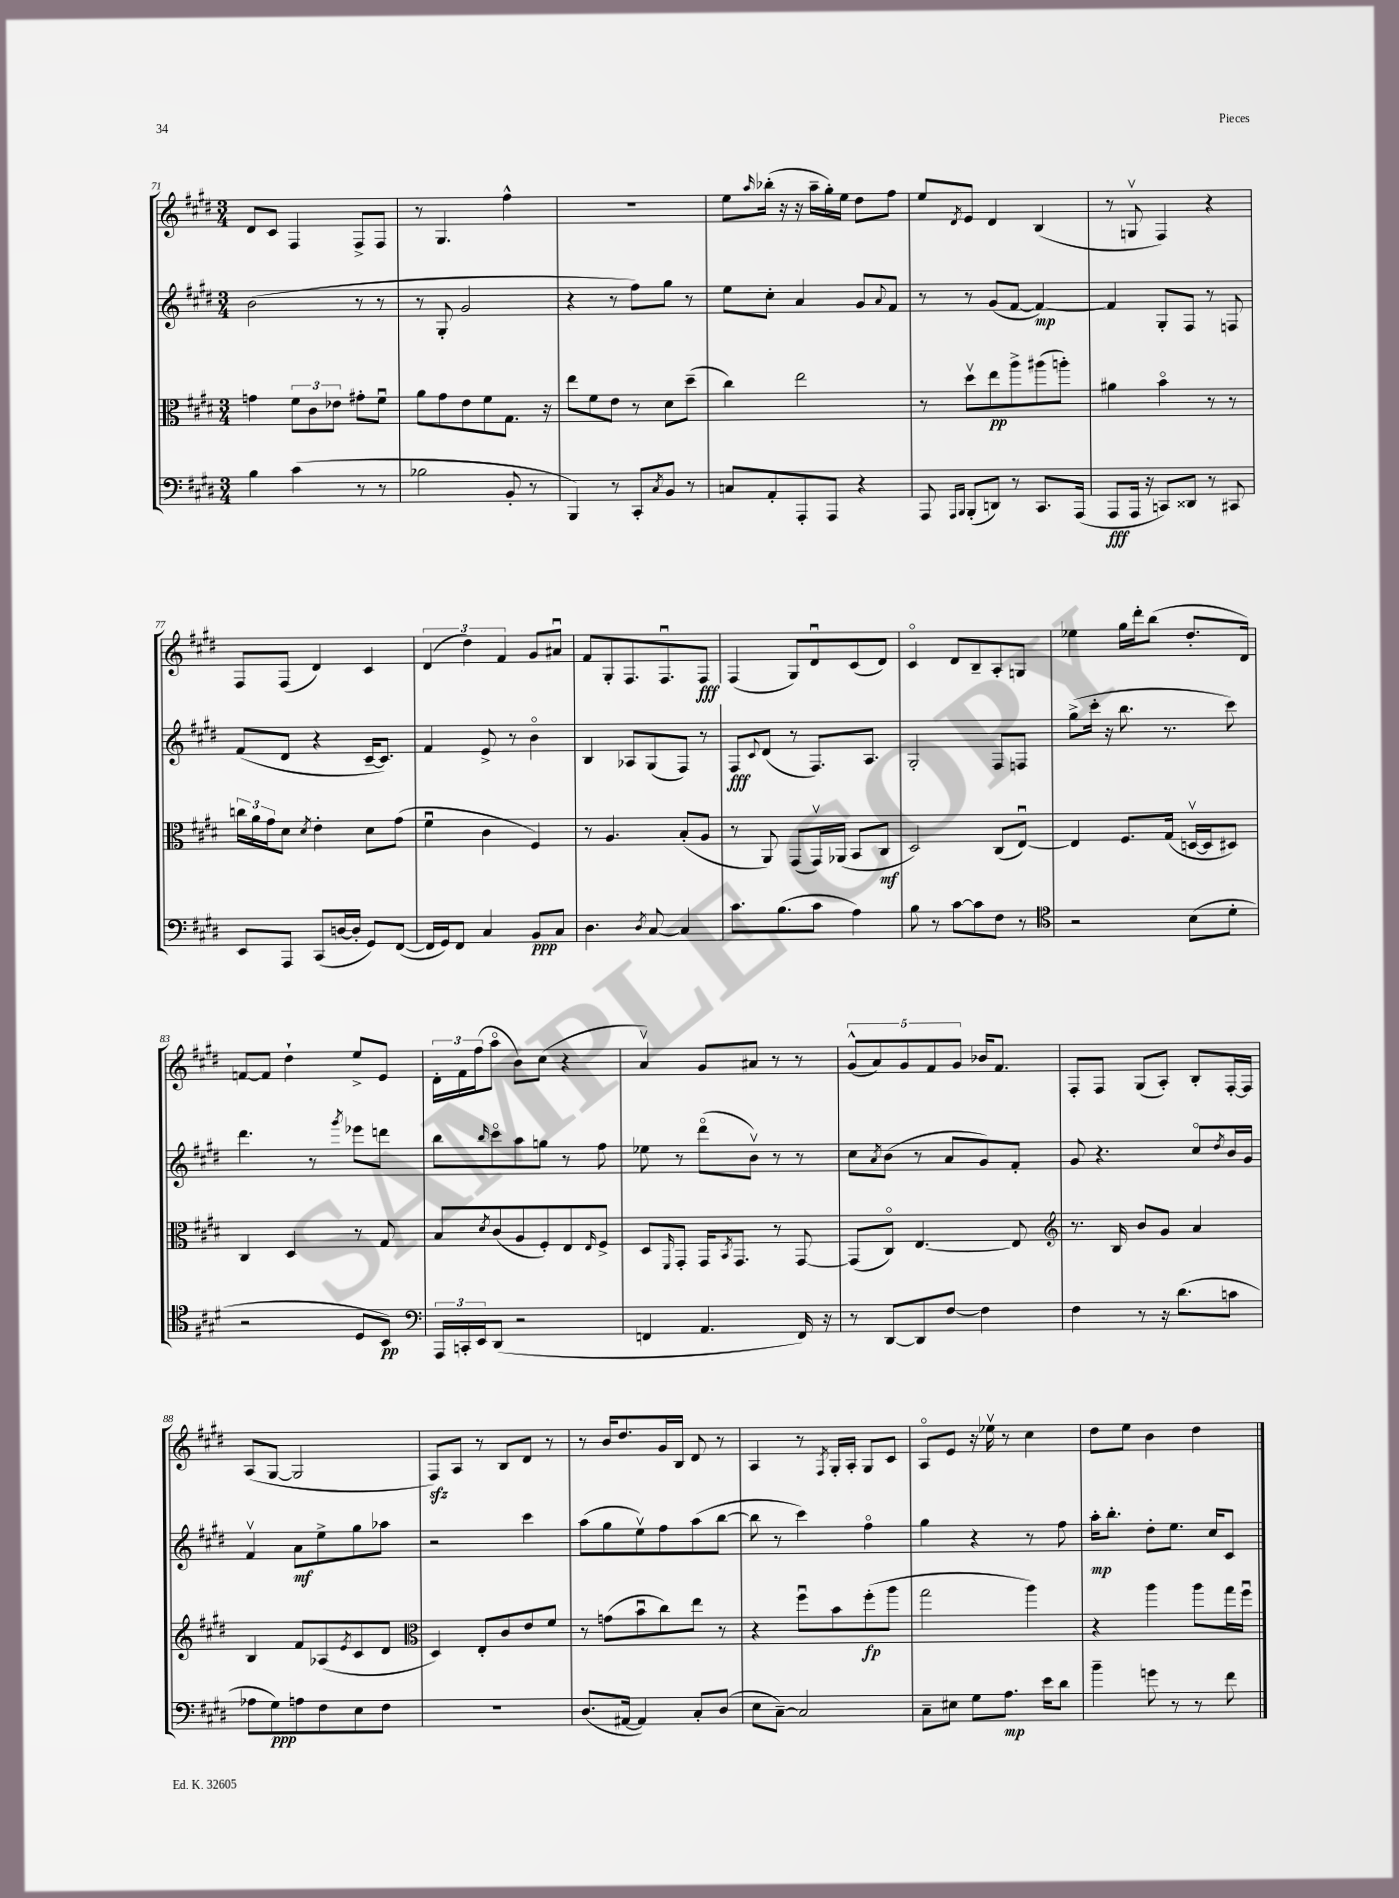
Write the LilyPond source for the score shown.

<<
\new StaffGroup <<
\new Staff = "s0" {
    \clef treble \key e \major \numericTimeSignature \time 3/4
    dis'8 cis'8 fis4 fis8-> fis8 |
    r8 gis4. fis''4-^ |
    R2. |
    e''8 \grace { a''16 } bes''16-.( r16 r16 a''16-- gis''16-.) e''16 dis''8 fis''8 |
    e''8 \acciaccatura { dis'8 } e'8 dis'4 b4( |
    r8 g8\upbow fis4) r4 |
    fis8 fis8( dis'4) cis'4 |
    \tuplet 3/2 { dis'4( dis''4) fis'4 } gis'8 ais'8\downbow |
    fis'8 gis8-. fis8. fis8.\downbow fis8\fff |
    fis4( gis8) dis'8\downbow cis'8( dis'8) |
    cis'4\flageolet dis'8 b8-- a8-. g8 |
    ees''4 gis''16 dis'''16-. b''8( dis''8.-. dis'16) |
    f'8~ f'8 dis''4-! e''8-> e'8 |
    \tuplet 3/2 { dis'16-. fis'16 fis''16( } a''8\flageolet b'8) cis''8( r4 |
    a'4\upbow) gis'8 ais'8 r8 r8 |
    \tuplet 5/4 { gis'8-^( a'8) gis'8 fis'8 gis'8 } bes'16 fis'8. |
    fis8-. fis8 gis8( a8-.) b8-. fis16~-. fis16 |
    a8( gis8~ gis2 |
    fis8\sfz) a8 r8 b8 dis'8 r8 |
    r8 b'16 dis''8. gis'16 b16 dis'8 r8 |
    a4 r8 \acciaccatura { fis8 } gis16-. a16-. gis8 cis'8 |
    a8\flageolet e'8 r16 ees''16\upbow r8 cis''4 |
    dis''8 e''8 b'4 dis''4 \bar "|." |
}
\new Staff = "s1" {
    \clef treble \key e \major \numericTimeSignature \time 3/4
    b'2( r8 r8 |
    r8 gis8-. gis'2 |
    r4 r8 fis''8) gis''8 r8 |
    e''8 cis''8-. a'4 gis'8 \appoggiatura { a'8 } fis'8 |
    r8 r8 gis'8( fis'8~ fis'4~\mp) |
    fis'4 gis8-. fis8 r8 f8 |
    fis'8( dis'8 r4 cis'16~-- cis'8.) |
    fis'4 e'8-> r8 b'4\flageolet |
    b4 aes8 gis8( fis8) r8 |
    fis8\fff \appoggiatura { cis'8 } dis'8( r8 fis8.) a8. |
    gis2-. fis8 f8 |
    gis''8->( cis'''16-. r16 b''8. r8. cis'''8) |
    dis'''4. r8 \acciaccatura { gis'''8 } ees'''8 d'''8 |
    b''8 \grace { b''16 } cis'''8\flageolet a''8 g''8 r8 fis''8 |
    ees''8 r8 dis'''8\flageolet( b'8\upbow) r8 r8 |
    cis''8 \acciaccatura { a'8 } b'8( r8 a'8 gis'8) fis'8-. |
    gis'8 r4. cis''8\flageolet \acciaccatura { dis''8 } b'16 gis'16 |
    fis'4\upbow a'8\mf e''8-> gis''8 aes''8 |
    r2 cis'''4 |
    a''8( gis''8 e''8\upbow) fis''8 a''8( b''8~ |
    b''8 r8 cis'''4) fis''4\flageolet |
    gis''4 r4 r8 fis''8 |
    a''16-.\mp b''8.-. dis''8-. e''8. cis''16 cis'8 \bar "|." |
}
\new Staff = "s2" {
    \clef alto \key e \major \numericTimeSignature \time 3/4
    g'4 \tuplet 3/2 { fis'8 cis'8 ees'8 } gis'8-. fis'8\downbow |
    a'8 gis'8 e'8 fis'8 gis8. r16 |
    e''8 fis'8 e'8 r8 dis'8 dis''8--( |
    cis''4) e''2 |
    r8 dis''8\upbow e''8\pp a''8-> ais''8( a''8-.) |
    ais'4 b'4\flageolet r8 r8 |
    \tuplet 3/2 { c''16 a'16 gis'16 } dis'8 \acciaccatura { dis'8 } e'4-. dis'8 gis'8( |
    fis'4\downbow cis'4 fis4) |
    r8 a4. b8-.( a8 |
    r8 a,8) gis,8( gis,16\upbow) aes,16( b,8 cis8\mf |
    dis2) cis8( e8~\downbow) |
    e4 fis8. gis16( d16~\upbow d16 dis8) |
    cis4 dis4 r8 gis8 |
    b8 \acciaccatura { dis'8 } cis'8( a8 fis8-.) e8 \grace { e16 } fis8-> |
    dis8 \grace { fis,16 } gis,8-. gis,16 \acciaccatura { b,8 } gis,8. r8 gis,8~ |
    gis,8( cis8\flageolet) e4.~ e8 |
    \clef treble r8. b16 b'8 gis'8 a'4 |
    b4 fis'8 aes8( \acciaccatura { e'8 } cis'8 dis'8 |
    \clef alto dis4) e8-. cis'8 e'8 fis'8 |
    r8 g'8( b'8\downbow cis''8) e''8 r8 |
    r4 fis''8\downbow b'8 fis''8-.\fp( a''8 |
    gis''2 a''4) |
    r4 a''4 a''8 gis''16 fis''16\downbow \bar "|." |
}
\new Staff = "s3" {
    \clef bass \key e \major \numericTimeSignature \time 3/4
    b4 cis'4( r8 r8 |
    bes2 b,8-. r8 |
    b,,4) r8 cis,8-. \acciaccatura { cis8 } b,8 r8 |
    c8 a,8-. a,,8-. a,,8 r4 |
    a,,8 \grace { a,,16 b,,16 } b,,8-.( d,8) r8 cis,8. a,,16( |
    a,,8\fff a,,16 r16 c,8) disis,8 r8 cis,8 |
    e,8 a,,8 cis,8( d16~ d16-. gis,8) fis,8~( |
    fis,16 gis,16) fis,8 cis4 b,8\ppp cis8 |
    dis4. \acciaccatura { dis8 } cis8~ cis4 |
    cis'8. b8.( cis'8 a4) |
    b8 r8 cis'8~ cis'8 fis8 r8 |
    \clef tenor r2 b8( dis'8-. |
    r2 dis8 b,8\pp) |
    \clef bass \tuplet 3/2 { a,,16 c,16-. e,16 } dis,8( r2 |
    f,4 a,4. f,16) r16 |
    r8 dis,8~ dis,8 fis8~ fis4 |
    fis4 r8 r16 dis'8.( c'8 |
    aes8 gis8\ppp) a8 fis8 e8 fis8 |
    R2. |
    dis8.( ais,16~ ais,4) cis8-. dis8( |
    e8 cis8~--) cis2 |
    cis8-- eis8 gis8 a8.\mp e'16 dis'8 |
    b'4-- g'8 r8 r8 fis'8 \bar "|." |
}
>>
>>
\layout { \context { \Score currentBarNumber = #71 } }
